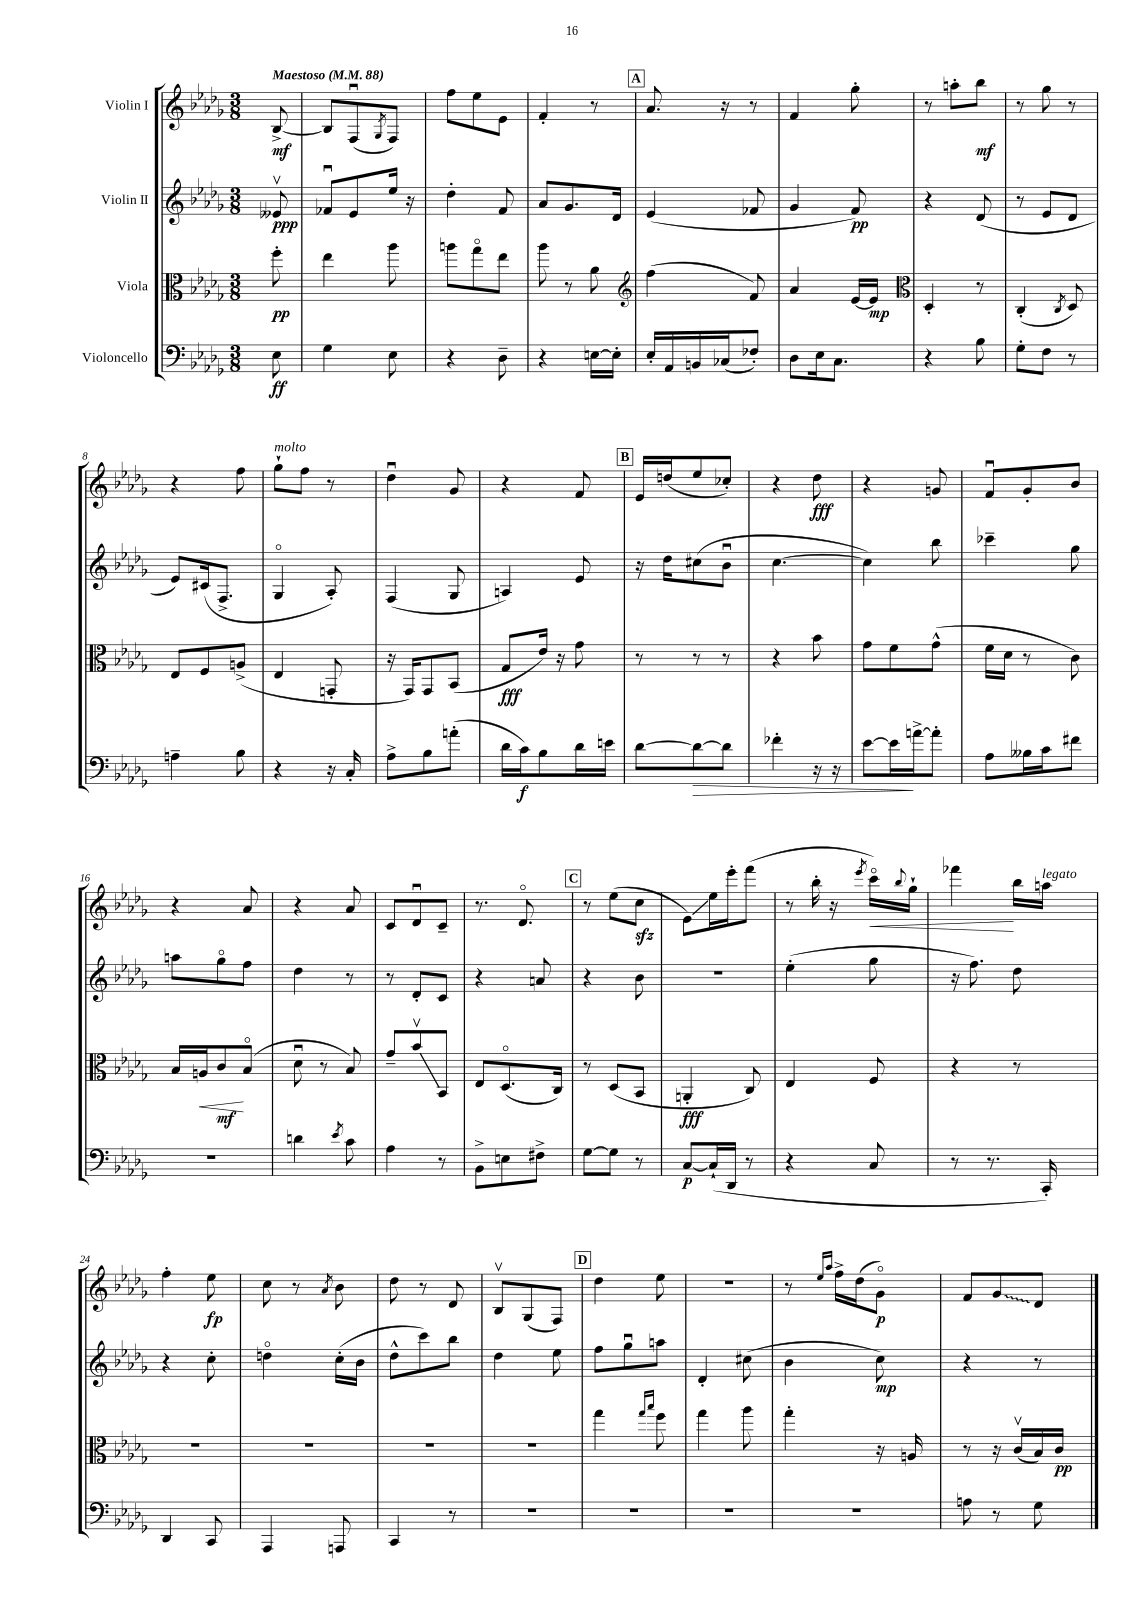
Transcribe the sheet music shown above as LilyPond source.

<<
\new StaffGroup <<
\new Staff = "s0" \with { instrumentName = "Violin I" } {
    \clef treble \key des \major \numericTimeSignature \time 3/8 \partial 8 \tempo "Maestoso" 4 = 88
    bes8~->\mf |
    bes8 f8\downbow( \acciaccatura { ges8 } f8) |
    f''8 ees''8 ees'8 |
    f'4-. r8 |
    \mark \markup { \box "A" } aes'8. r16 r8 |
    f'4 ges''8-. |
    r8 a''8-. bes''8\mf |
    r8 ges''8 r8 |
    r4 f''8 |
    ges''8-!^\markup { \italic "molto" } f''8 r8 |
    des''4\downbow ges'8 |
    r4 f'8 |
    \mark \markup { \box "B" } ees'16 d''16( ees''8 ces''8-.) |
    r4 des''8\fff |
    r4 g'8 |
    f'8\downbow ges'8-. bes'8 |
    r4 aes'8 |
    r4 aes'8 |
    c'8 des'8\downbow c'8-- |
    r8. des'8.\flageolet |
    \mark \markup { \box "C" } r8 ees''8( c''8\sfz |
    ees'8\glissando) ees''16 ees'''16-. f'''8( |
    r8 bes''16-. r16 \acciaccatura { ees'''8 } c'''16\flageolet\<) \appoggiatura { bes''8 } ges''16-! |
    fes'''4\! bes''16 a''16^\markup { \italic "legato" } |
    f''4-. ees''8\fp |
    c''8 r8 \acciaccatura { aes'8 } bes'8 |
    des''8 r8 des'8 |
    bes8\upbow ges8( f8) |
    \mark \markup { \box "D" } des''4 ees''8 |
    R4. |
    r8 \grace { ees''16 aes''16 } f''16-> des''16( ges'8\flageolet\p) |
    f'8 \once \override Glissando.style = #'zigzag ges'8\glissando des'8 \bar "|." |
}
\new Staff = "s1" \with { instrumentName = "Violin II" } {
    \clef treble \key des \major \numericTimeSignature \time 3/8 \partial 8
    eeses'8\upbow\ppp |
    fes'8\downbow ees'8 ees''16 r16 |
    des''4-. f'8 |
    aes'8 ges'8. des'16 |
    \mark \markup { \box "A" } ees'4( fes'8 |
    ges'4 f'8\pp) |
    r4 des'8( |
    r8 ees'8 des'8 |
    ees'8) cis'16( f8.-> |
    ges4\flageolet aes8-.) |
    f4( ges8 |
    a4) ees'8 |
    \mark \markup { \box "B" } r16 des''16 cis''8( bes'8\downbow |
    c''4.~ |
    c''4) bes''8 |
    ces'''4-- ges''8 |
    a''8 ges''8\flageolet f''8 |
    des''4 r8 |
    r8 des'8-. c'8 |
    r4 a'8 |
    \mark \markup { \box "C" } r4 bes'8 |
    R4. |
    ees''4-.( ges''8 |
    r16 f''8.) des''8 |
    r4 c''8-. |
    d''4\flageolet c''16-.( bes'16 |
    des''8-^ c'''8) bes''8 |
    des''4 ees''8 |
    \mark \markup { \box "D" } f''8 ges''8\downbow a''8 |
    des'4-. cis''8( |
    bes'4 c''8\mp) |
    r4 r8 \bar "|." |
}
\new Staff = "s2" \with { instrumentName = "Viola" } {
    \clef alto \key des \major \numericTimeSignature \time 3/8 \partial 8
    f''8-.\pp |
    ees''4 aes''8 |
    a''8 ges''8\flageolet ees''8 |
    aes''8 r8 aes'8 |
    \mark \markup { \box "A" } \clef treble f''4( f'8) |
    aes'4 ees'16~ ees'16\mp |
    \clef alto des4-. r8 |
    c4-.( \acciaccatura { c8 } des8) |
    ees8 f8 a8->( |
    ees4 g,8-. |
    r16 ges,16) ges,8 bes,8( |
    ges8\fff ees'16) r16 ges'8 |
    \mark \markup { \box "B" } r8 r8 r8 |
    r4 bes'8 |
    ges'8 f'8 ges'8-^( |
    f'16 des'16 r8 c'8) |
    bes16 a16\< c'8\mf\! bes8\flageolet( |
    des'8\downbow r8 bes8) |
    ges'8-- bes'8\upbow\glissando bes,8 |
    ees8 des8.\flageolet( c16) |
    \mark \markup { \box "C" } r8 des8( bes,8 |
    a,4-.\fff c8) |
    ees4 f8 |
    r4 r8 |
    R4. |
    R4. |
    R4. |
    R4. |
    \mark \markup { \box "D" } ges''4 \grace { ges''16 bes''16 } f''8 |
    ges''4 aes''8 |
    ges''4-. r16 a16 |
    r8 r16 c'16\upbow( bes16) c'16\pp \bar "|." |
}
\new Staff = "s3" \with { instrumentName = "Violoncello" } {
    \clef bass \key des \major \numericTimeSignature \time 3/8 \partial 8
    ees8\ff |
    ges4 ees8 |
    r4 des8-- |
    r4 e16~ e16-. |
    \mark \markup { \box "A" } ees16-. aes,16 b,16 ces16( fes8-.) |
    des8 ees16 c8. |
    r4 bes8 |
    ges8-. f8 r8 |
    a4-- bes8 |
    r4 r16 c16-. |
    aes8-> bes8 a'8-.( |
    des'16 c'16\f) bes8 des'16 e'16 |
    \mark \markup { \box "B" } des'8~ des'8~\> des'8 |
    fes'4-. r16 r16 |
    ees'8~ ees'16\! a'16~-> a'8-. |
    aes8 beses16 c'16 fis'8 |
    R4. |
    d'4 \acciaccatura { ees'8 } c'8 |
    aes4 r8 |
    bes,8-> e8 fis8-> |
    \mark \markup { \box "C" } ges8~ ges8 r8 |
    c8~\p c16-!( des,16 r8 |
    r4 c8 |
    r8 r8. c,16-.) |
    des,4 c,8 |
    aes,,4 a,,8 |
    c,4 r8 |
    R4. |
    \mark \markup { \box "D" } R4. |
    R4. |
    R4. |
    a8 r8 ges8 \bar "|." |
}
>>
>>
